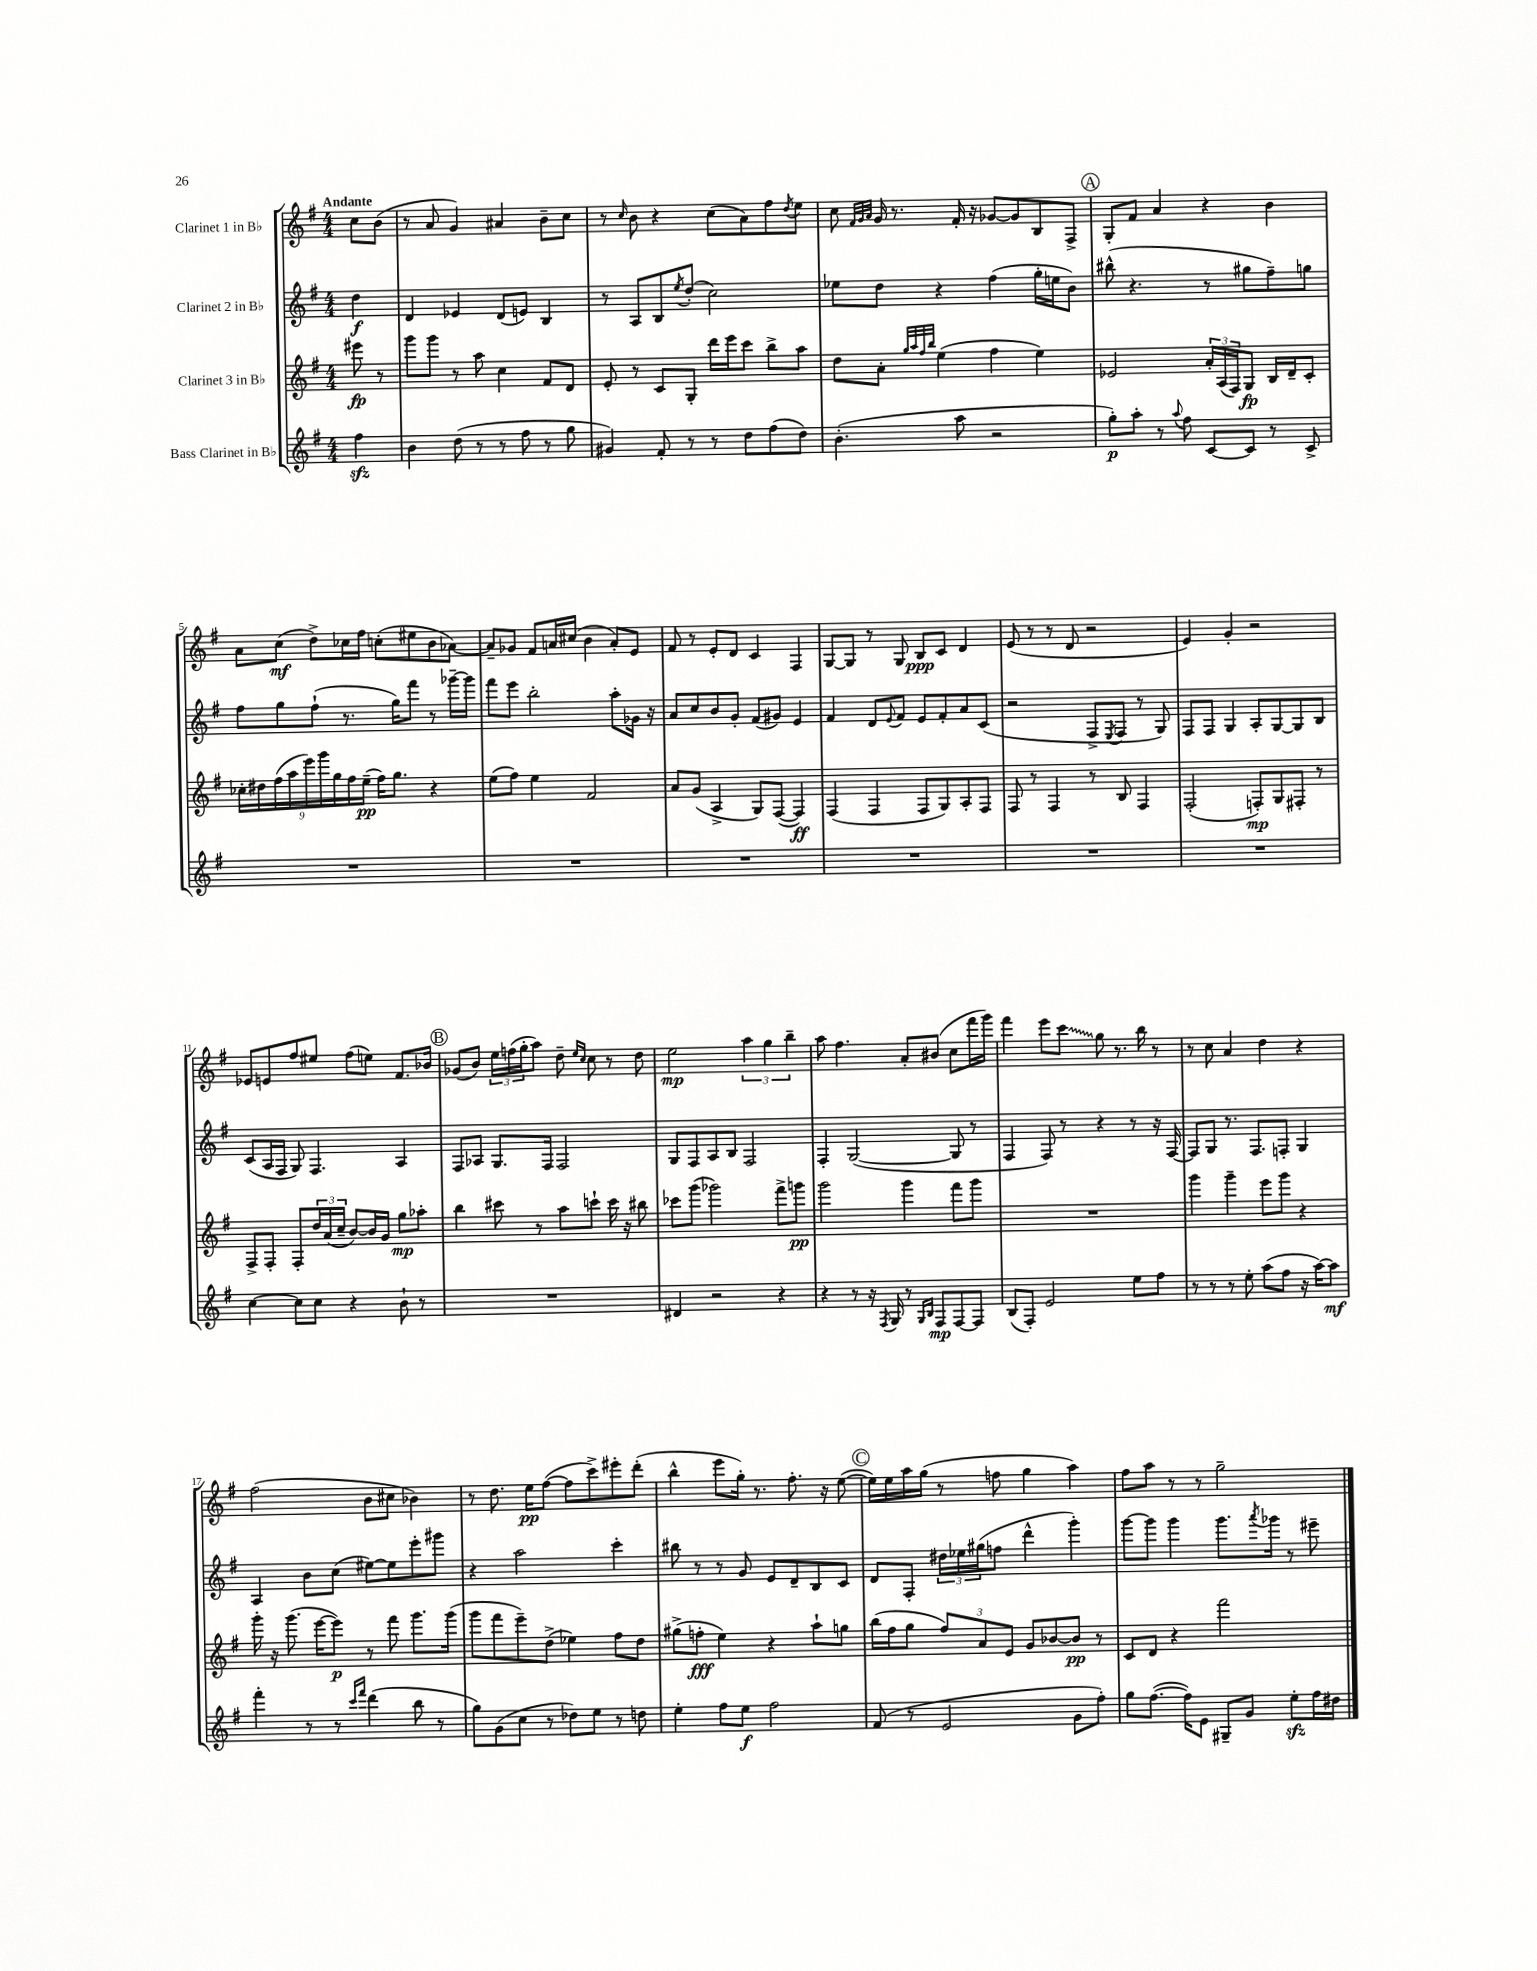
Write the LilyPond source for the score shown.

<<
\new StaffGroup <<
\new Staff = "s0" \with { instrumentName = "Clarinet 1 in Bb" } {
    \clef treble \key g \major \numericTimeSignature \time 4/4 \partial 4 \tempo "Andante"
    c''8 b'8( |
    r8 a'8 g'4) ais'4 b'8-- c''8 |
    r8 \grace { c''16 } b'8 r4 c''8( a'8) fis''8 \acciaccatura { d''8 } e''8 |
    c''8 \grace { fis'32 g'32 a'32 } g'16 r8. fis'16-. r16 ges'8~ ges'8 b8 fis8-> |
    \mark \markup { \circle "A" } g8-. fis'8 a'4 r4 b'4 |
    a'8 c''8\mf( d''8->) ces''16 fis''16 c''8-.( eis''8 b'8 aes'8~) |
    aes'8-- ges'8 fis'8 a'16 cis''16( b'4 a'8-.) e'8 |
    fis'8 r8 e'8-. d'8 c'4 fis4 |
    g8~ g8 r8 g8 b8\ppp c'8 d'4 |
    e'8( r8 r8 d'8 r2 |
    e'4) g'4-. r2 |
    ees'8 e'8 fis''8 eis''8 fis''8( e''8) fis'8. bes'16 |
    \mark \markup { \circle "B" } ges'8( b'8) \tuplet 3/2 { e''16 f''16( g''16-. } a''8) d''8-- \grace { e''16 c''16 } c''8 r8 d''8 |
    e''2\mp \tuplet 3/2 { a''4 g''4 b''4-- } |
    a''8 fis''4. a'8-. bis'8( c''8 fis'''16 g'''16) |
    fis'''4 e'''8 \once \override Glissando.style = #'zigzag c'''8\glissando g''8 r8. b''16 r8 |
    r8 c''8 a'4 d''4 r4 |
    fis''2( b'8 cis''8 bes'4) |
    r8 d''8. e''16\pp fis''8~( fis''8 c'''8->) eis'''8-. d'''8-.( |
    b''4-^ e'''8 g''16-.) r8. fis''8.-. r16 e''8~( |
    \mark \markup { \circle "C" } e''16) e''16 a''16 g''16( r8 f''8 g''4 a''4) |
    fis''8 a''8 r8 r8 g''2-- \bar "|." |
}
\new Staff = "s1" \with { instrumentName = "Clarinet 2 in Bb" } {
    \clef treble \key g \major \numericTimeSignature \time 4/4 \partial 4
    d''4\f |
    d'4 ees'4 d'8( e'8) b4 |
    r8 a8 b8 \acciaccatura { e''8 } d''8-.( c''2) |
    ees''8 d''8 r4 fis''4( g''16-. e''16 b'8) |
    \mark \markup { \circle "A" } bis''8-^( r4. r8 gis''8 fis''8--) g''8 |
    fis''8 g''8 fis''8-!( r8. g''16) fis'''8 r8 ges'''16~-- ges'''16 |
    fis'''8 e'''8 b''2-. a''8-. ges'16 r16 |
    a'8 c''8 b'8 g'8-. fis'8( gis'8) e'4 |
    fis'4 d'8 \appoggiatura { e'8 } fis'8 e'8 fis'8-. a'8 c'8( |
    r2 fis8-> \acciaccatura { e8 } fis8 r8 g8) |
    fis8 fis8 g4 a8-. g8~ g8 b8 |
    c'8( a16 fis16 g8) fis4. a4 |
    \mark \markup { \circle "B" } fis8 aes8 g8. fis16 fis2 |
    g8 fis8 a8 b8 fis2 |
    fis4-. g2~( g8 r8 |
    fis4 fis8) r8 r4 r8 r16 fis16~ |
    fis8 g8 r8. fis8. f8-. g4 |
    a4 b'8 c''8( eis''8~) eis''8 e'''8-. gis'''8 |
    r4 a''2 c'''4-. |
    bis''8 r8 r8 g'8 e'8 d'8-- b8 c'8 |
    \mark \markup { \circle "C" } d'8 fis8-. \tuplet 3/2 { dis''16 ees''16 gis''16( } f''8 d'''4-^ g'''4-.) |
    g'''8~ g'''8 g'''4 g'''8. \acciaccatura { a'''8 } ges'''16 r8 eis'''8-- \bar "|." |
}
\new Staff = "s2" \with { instrumentName = "Clarinet 3 in Bb" } {
    \clef treble \key g \major \numericTimeSignature \time 4/4 \partial 4
    eis'''8\fp r8 |
    g'''8 g'''8 r8 a''8 c''4 fis'8 d'8 |
    e'8-. r8 c'8 g8-. d'''16 e'''16 c'''8 b''8-> a''8 |
    d''8 a'8-. \grace { g''32 a''32 fis''32 b''32 } e''4( fis''4 e''4) |
    \mark \markup { \circle "A" } ees'2 \tuplet 3/2 { a'16-. a16( fis16) } g8\fp b16 d'16-- c'8-. |
    \tuplet 9/8 { ces''16-. dis''16 fis''16( a''16 e'''16) g'''16 g''16 fis''16 e''16--\pp( } fis''16) g''8. r4 |
    e''8( fis''8) e''4 fis'2 |
    a'8 g'8( a4-> g8) fis8~( fis4\ff) |
    fis4( fis4 fis8 g8) a8-. fis8 |
    fis8 r8 fis4 r8 b8 fis4 |
    fis2-.( f8-.\mp) g8 fis8-. r8 |
    fis8-> fis8-. fis8-. \tuplet 3/2 { d''16 a'16( c''16-- } b'8~) b'16 g'16 g''8\mp aes''8-. |
    \mark \markup { \circle "B" } b''4 cis'''8 r8 a''8 c'''8-! c'''16 r16 bis''8 |
    ces'''8 g'''8( ges'''2) fis'''8-> g'''8\pp |
    g'''2 g'''4 fis'''8 g'''8 |
    R1 |
    g'''4 g'''4-- e'''8 g'''8 r4 |
    g'''16-. r16 g'''8.( e'''16~ e'''8\p) r8 fis'''8 g'''8. g'''16( |
    g'''8 fis'''8 e'''8--) d''8->( ees''4) fis''8 d''8 |
    gis''8->( f''8-.\fff e''4) r4 a''8-! g''8 |
    \mark \markup { \circle "C" } b''16( fis''16 g''8 \tuplet 3/2 { fis''8) a'8 e'8 } g'8 bes'8~ bes'8\pp r8 |
    c'8 d'8 r4 fis'''2 \bar "|." |
}
\new Staff = "s3" \with { instrumentName = "Bass Clarinet in Bb" } {
    \clef treble \key g \major \numericTimeSignature \time 4/4 \partial 4
    fis''4\sfz |
    b'4 d''8( r8 r8 fis''8 r8 g''8 |
    gis'4) fis'8-. r8 r8 d''8 fis''8( d''8) |
    b'4.-.( a''8 r2 |
    \mark \markup { \circle "A" } g''8-.\p) a''8-. r8 \appoggiatura { a''8 } fis''8 c'8~ c'8 r8 c'8-> |
    R1 |
    R1 |
    R1 |
    R1 |
    R1 |
    R1 |
    c''4~ c''8 c''8 r4 b'8-! r8 |
    \mark \markup { \circle "B" } R1 |
    dis'4 r2 r4 |
    r4 r8 r16 \acciaccatura { fis8 } g16 r8 \grace { g16 b16 } fis8\mp fis8~ fis8 |
    b8( fis8-.) e'2 e''8 fis''8 |
    r8 r8 r8 e''8-. a''8( fis''8 r16 a''16~) a''8\mf |
    fis'''4-. r8 r8 \grace { c'''16 fis'''16 } d'''4( b''8 r8 |
    g''8) g'8( c''8 r8 des''8) e''8 r8 d''8 |
    e''4-. fis''8 e''8\f fis''2 |
    \mark \markup { \circle "C" } fis'8( r8 e'2 g'8 fis''8-.) |
    g''8 fis''8.~( fis''16) e'8 gis8-- g'8 e''8-.\sfz fis''16 dis''16 \bar "|." |
}
>>
>>
